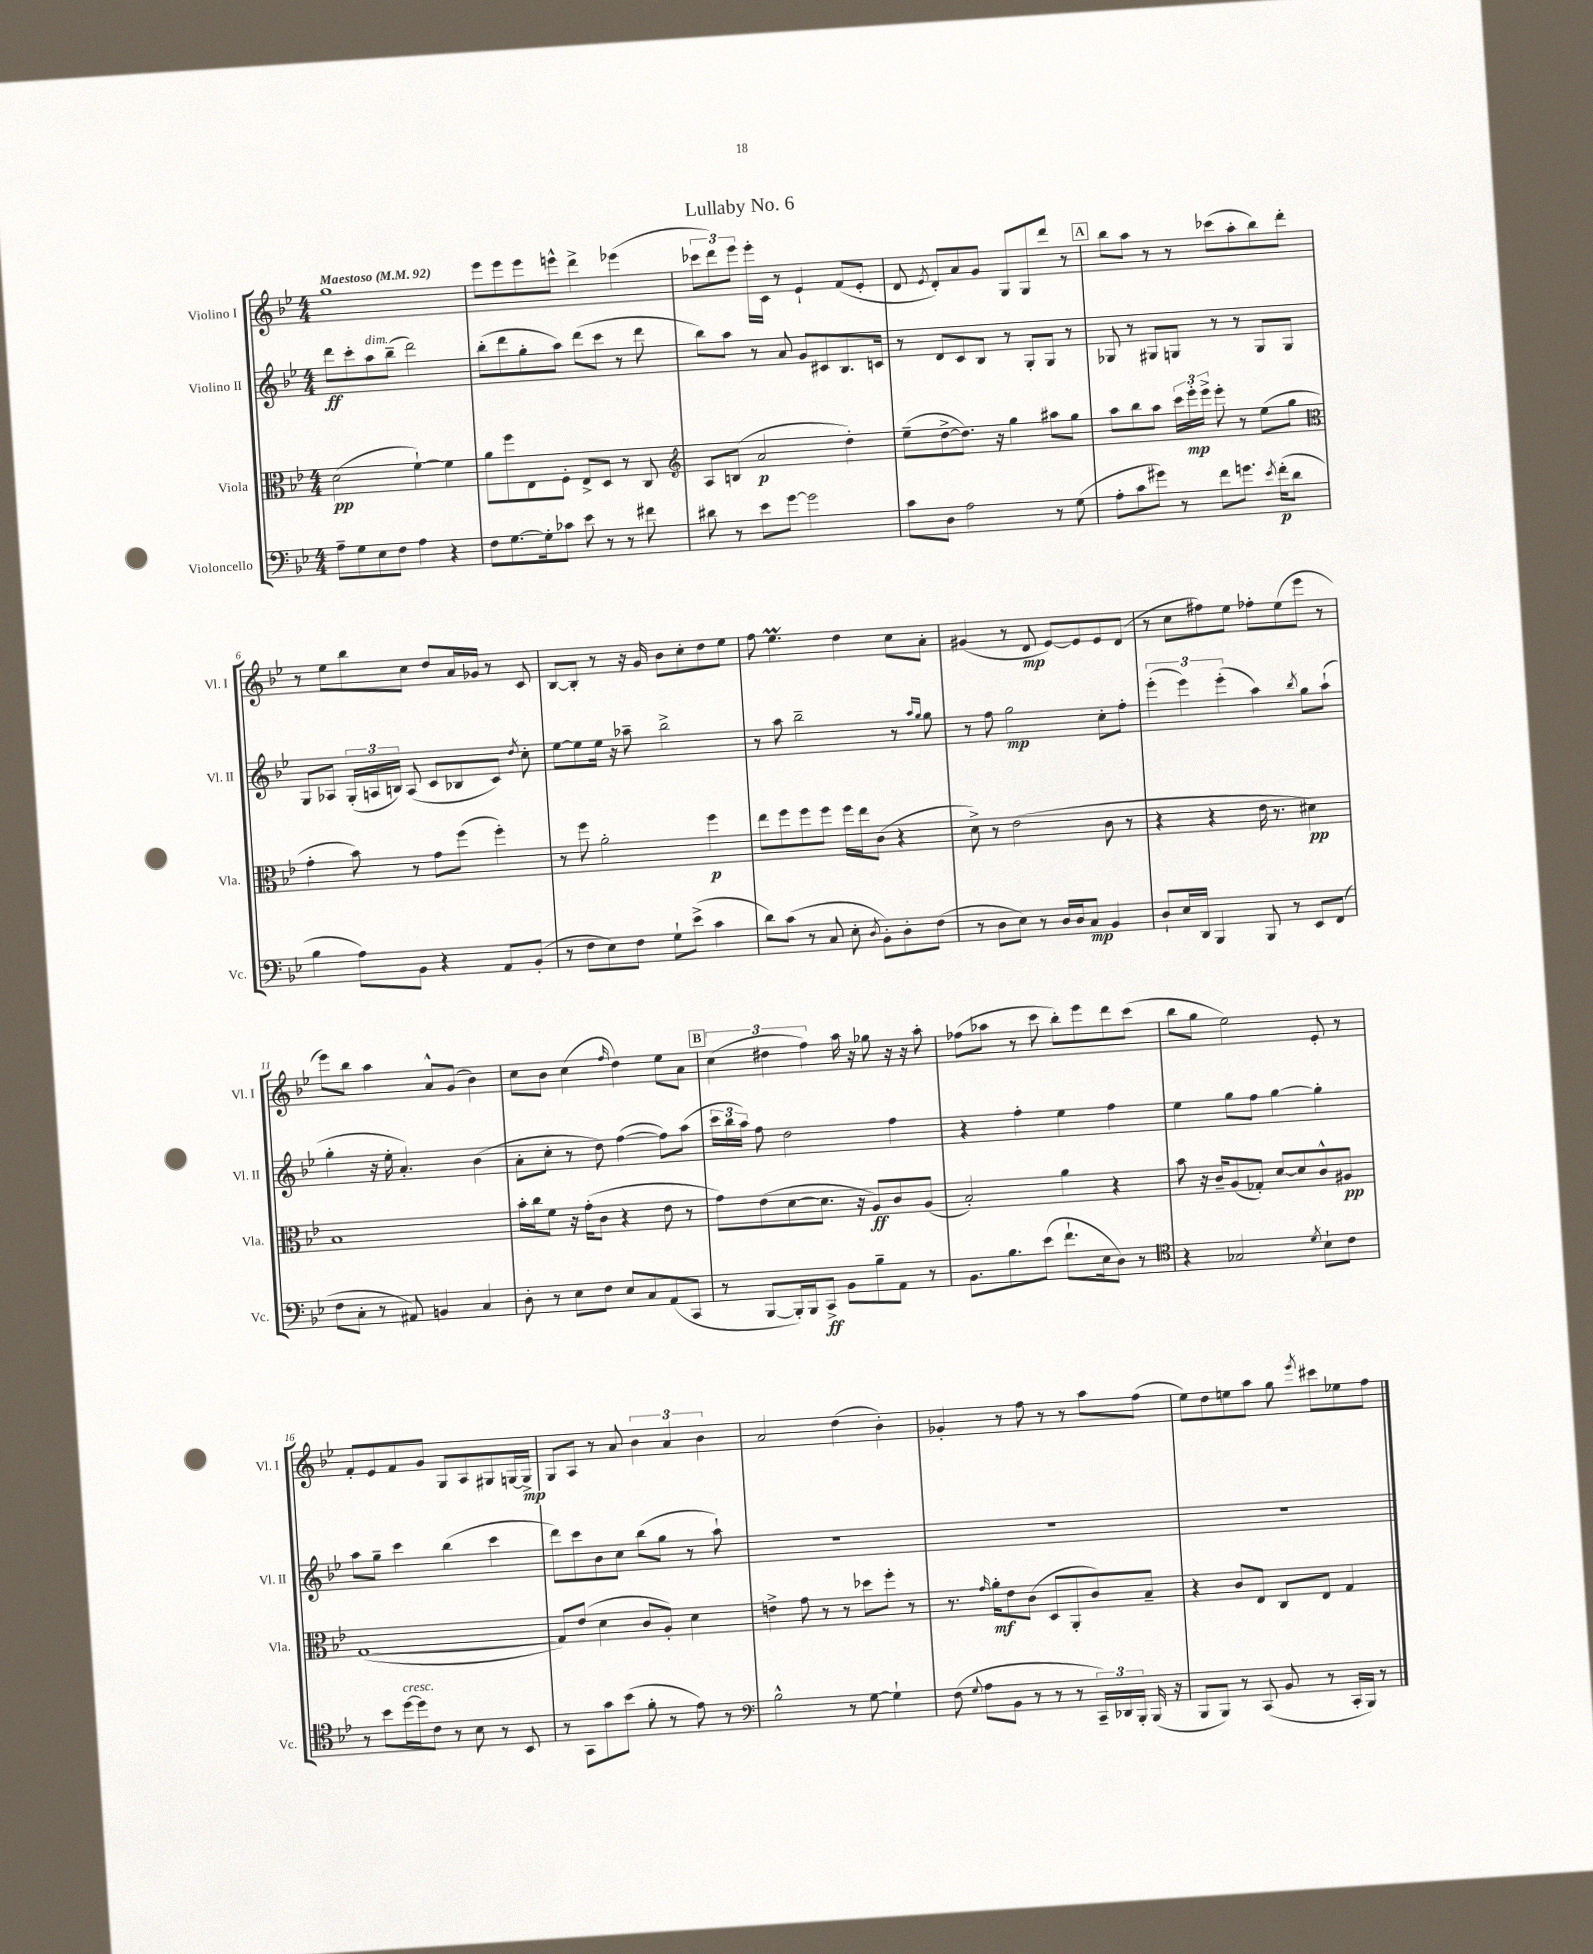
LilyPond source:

\header { title = "Lullaby No. 6" }
<<
\new StaffGroup <<
\new Staff = "s0" \with { instrumentName = "Violino I" shortInstrumentName = "Vl. I" } {
    \clef treble \key bes \major \numericTimeSignature \time 4/4 \tempo "Maestoso" 4 = 92
    \autoBeamOff g''1 |
    ees'''8[ ees'''8 ees'''8 e'''8]-^ d'''4-> ees'''4( |
    \tuplet 3/2 { ces'''8[ d'''8) ees'''8] } ees'''16[-. c'16] r8 ees'4-! f'8[( ees'8]-. |
    d'8 \acciaccatura { ees'8 } d'8[-.) a'8 g'8] g8[ g8 d'''8] r8 |
    \mark \markup { \box "A" } bes''8[ a''8] r8 r8 ces'''8[( a''8-. bes''8) d'''8]-. |
    r8 ees''8[ bes''8 c''8] d''8[ a'16 ges'16] r8 c'8 |
    bes8[~ bes8]-. r8 r16 g'16 bes'8[ c''8-. d''8 ees''8] |
    f''8 ees''4.\prall d''4 c''8[ a'8]-. |
    gis'4( r8 d'8\mp ees'8[~) ees'8 ees'8 d'8]( |
    r8 c''8[ fis''8) ees''8] fes''8[-. ees''8( ees'''8] r8 |
    ees'''8[) bes''8] a''4 a'8[-^ g'8]( bes'4) |
    c''8[ bes'8] c''4( \grace { f''16 } d''4) ees''8[ a'8] |
    \mark \markup { \box "B" } \tuplet 3/2 { c''4( dis''4 f''4) } a''16 r16 ges''8 r16 r16 a''8-. |
    fes''8[( aes''8] r8 c'''8 bes''8[-.) ees'''8 d'''8 c'''8]( |
    bes''8[ g''8] ees''2) ees'8-. r8 |
    f'8[-. ees'8 f'8 g'8] g8[ a8 gis8 g16~ g16]->\mp |
    g8[ a8] r8 a'8 \tuplet 3/2 { bes'4 a'4 bes'4 } |
    a'2 d''4( bes'4-.) |
    ges'4-. r8 f''8 r8 r8 a''8[ f''8]( |
    ees''8[) d''8 e''8 a''8] g''8 \acciaccatura { ees'''8 } cis'''8[ ees''8 f''8] \bar "|." |
}
\new Staff = "s1" \with { instrumentName = "Violino II" shortInstrumentName = "Vl. II" } {
    \clef treble \key bes \major \numericTimeSignature \time 4/4
    \autoBeamOff d'''8[\ff c'''8-. a''8^\markup { \italic "dim." } bes''8]--( d'''2) |
    bes''8[-.( d'''8 g''8-. a''8]) d'''8[( c'''8] r8 d'''8 |
    bes''8[) a''8] r8 a'8 g'8[ cis'8 bes8. c'16] |
    r8 d'8[ c'8 bes8] r8 g8[-. g8] r8 |
    \mark \markup { \box "A" } ges8 r8 gis8[ g8] r8 r8 g8[ g8] |
    g8[ aes8] \tuplet 3/2 { g16[-.( a16 b16]) } a8( c'8[ bes8 c'8]) \acciaccatura { d''8 } c''8-. |
    ees''8[~ ees''8 ees''16] r16 aes''8-- bes''2-> |
    r8 a''8 bes''2-- r8 \grace { a''16[ g''16] } g''8 |
    r8 f''8 g''2\mp c''8[-. f''8]-. |
    \tuplet 3/2 { ees'''4-.( ees'''4) ees'''4-.( } a''4) \acciaccatura { bes''8 } g''8[ a''8]-!( |
    g''4-. r16 ees''16-. a'4.-.) bes'4( |
    a'8[-. c''8]-. r8 d''8) f''4~( f''8[) a''8]( |
    \mark \markup { \box "B" } \tuplet 3/2 { c'''16[ bes''16 a''16]) } f''8 d''2 f''4 |
    r4 f''4-. ees''4 f''4 |
    ees''4 g''8[ f''8] g''4~ g''4-. |
    a''8[ g''8]-- c'''4 bes''4( c'''4 |
    d'''8[) c'''8 bes'8 c''8] bes''8[( g''8] r8 a''8-!) |
    R1 |
    R1 |
    R1 \bar "|." |
}
\new Staff = "s2" \with { instrumentName = "Viola" shortInstrumentName = "Vla." } {
    \clef alto \key bes \major \numericTimeSignature \time 4/4
    \autoBeamOff d'2\pp( f'4~-!) f'4 |
    a'8[ f''8 ees8 f8]-. ees8[-> d8] r8 c8 |
    \clef treble a8[ b8]( a'2\p d''4-.) |
    ees''8[--( d''8~-> d''8.]) r16 g''4 ais''8[ g''8] |
    \mark \markup { \box "A" } a''8[ bes''8 a''8] \tuplet 3/2 { c'''16[ ees'''16-.\mp ees'''16]-> } ees'''8-. r8 ees''8[( g''8] |
    \clef alto g'4-. bes'8) r8 g'8[ f''8]( f''4-.) |
    r8 f''8 a'2-. f''4\p |
    ees''8[ f''8 f''8 f''8] f''16[ ees''16 c'8]( r4 |
    d'8->) r8 ees'2( c'8 r8 |
    r4 r4 ees'16 r8. dis'4\pp) |
    bes1 |
    bes'16[-. c''16 f'8] r16 g'16[-.( c'8] r4 ees'8 r8 |
    \mark \markup { \box "B" } g'8[) ees'8( d'8~ d'8.] r16 a8[\ff) c'8 a8]( |
    bes2-.) a'4 r4 |
    bes'8 r16 c'16[-- a8( ges8]-.) d'8[~ d'8 c'8-^ ais8]\pp |
    g1~( |
    g8[) ees'8]( d'4 c'8[ a8]-.) d'4 |
    e'4-> g'8 r8 r8 des''8[ f''8]-. r8 |
    r8. \grace { g'16 } a'16[-.\mf ees'8 c'8]( d8[ a,8-. c'8) bes8]-- |
    r4 c'8[ ees8] c8[ ees8] g4 \bar "|." |
}
\new Staff = "s3" \with { instrumentName = "Violoncello" shortInstrumentName = "Vc." } {
    \clef bass \key bes \major \numericTimeSignature \time 4/4
    \autoBeamOff a8[-- g8 ees8 f8] a4 r4 |
    f8[ g8.~ g16-. ces'8] ees'8 r8 r8 fis'8 |
    dis'8 r8 ees'8[ g'8]~ g'2 |
    c'8[ d8] a2 r8 g8( |
    \mark \markup { \box "A" } a8[-. c'8 gis'8]) r8 f'8[ g'8.] \acciaccatura { ees'8 } f'16[-.\p( d'8] |
    bes4 a8[) bes,8] r4 a,8[ bes,8]-.( |
    r8 f8[ ees8) f8] g8[-! ees'8]->( c'4 |
    d'8[) c'8]( r8 c8 ees8-. \acciaccatura { d8 } bes,8[-.) d8-. f8]( |
    r8 d8[ ees8]) r8 d16[ d16 c8]\mp bes,4 |
    d8[-! ees16 d,16] bes,,4 bes,,8 r8 ees,8[ f,8]( |
    f8[ c8]-. r8 ais,8) b,4 c4 |
    d8-. r8 ees8[ f8] ees8[ c8 a,8( c,8] |
    \mark \markup { \box "B" } r8 bes,,8[~ bes,,16-.) bes,,16 c,8]->\ff bes,8[ bes8-- a,8] r8 |
    bes,8.[ bes8. ees'8]( f'8.[-! ees16 d8]) r8 |
    \clef tenor r4 ges2 \acciaccatura { d'8 } bes8[-! c'8] |
    r8 bes'8[ d''16~^\markup { \italic "cresc." } d''16 c'8] r8 bes8 r8 bes,8 |
    r8 g,8[ g'8 bes'8]( f'8-. r8 ees'8) r8 |
    \clef bass bes2-^ r8 g8~ g4-! |
    f8( \appoggiatura { g8 } a8[ bes,8] r8 r8 r8 \tuplet 3/2 { c,16[--) des,16 bes,,16]-. } bes,,16( r16 |
    bes,,8[ bes,,8]) r8 c,8( bes,8 r8 c,16[-. bes,,16]) r8 \bar "|." |
}
>>
>>
